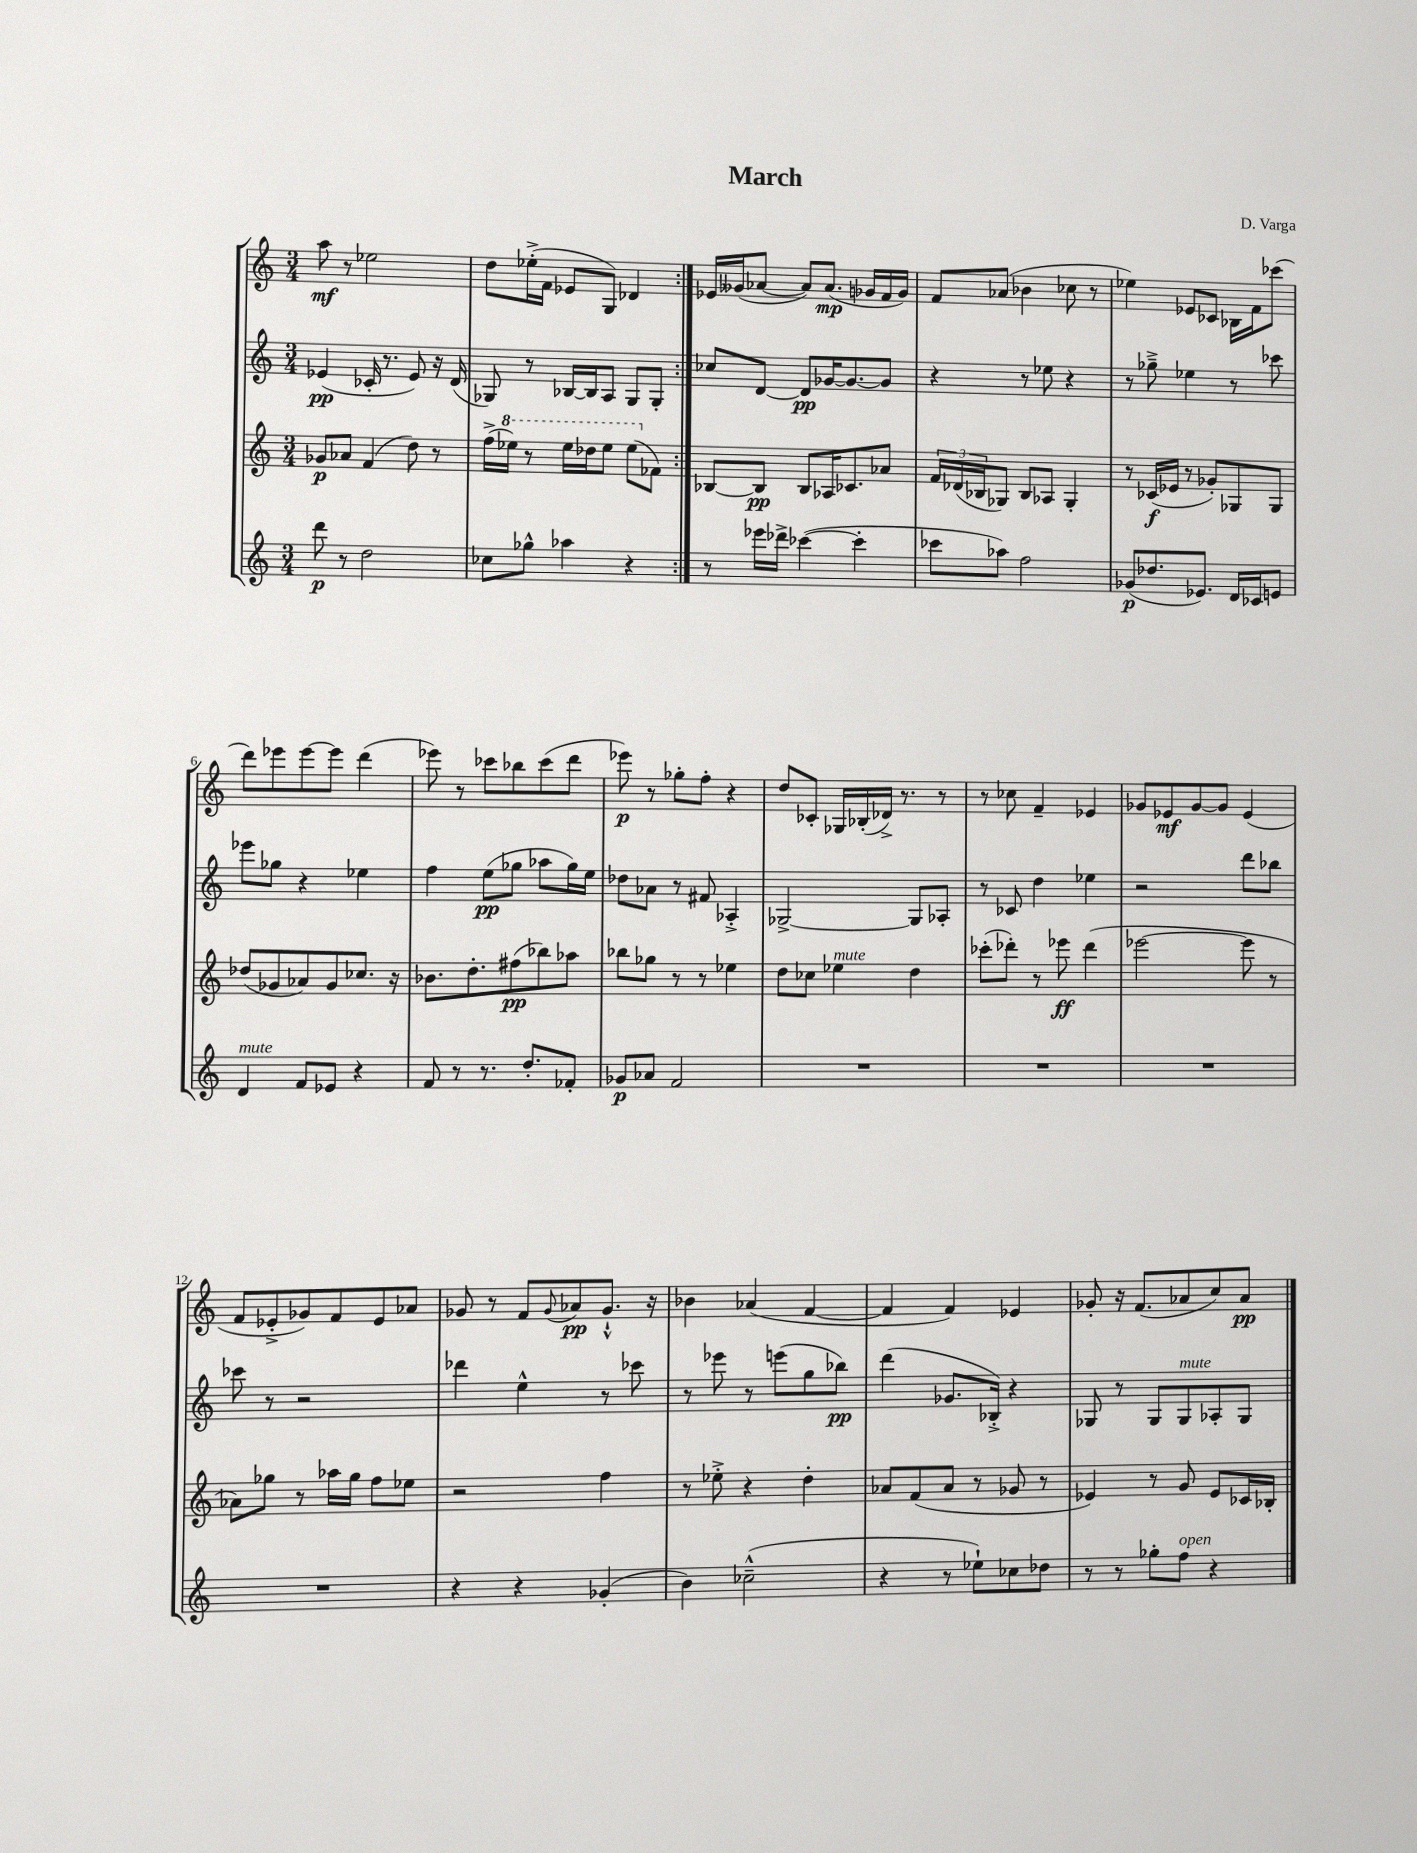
\header { title = "March" composer = "D. Varga" }
<<
\new StaffGroup <<
\new Staff = "s0" {
    \clef treble \key c \major \numericTimeSignature \time 3/4
    \repeat volta 2 { a''8\mf r8 ees''2 |
    d''8 ees''16-.->( f'16 ees'8 g8) des'4 | }
    ees'16 geses'16( aes'8~ aes'8) aes'8.\mp( ges'16 f'16 ges'16) |
    f'8 aes'8( bes'4 ces''8 r8 |
    ees''4) ees'8 ces'8 bes16 f'16 ces'''8( |
    d'''8) ees'''8 ees'''8~ ees'''8 d'''4( |
    ees'''8) r8 ces'''8 bes''8 ces'''8( d'''8 |
    ees'''8\p) r8 ges''8-. f''8-. r4 |
    d''8 ces'8-. ges16 bes16-.( des'16->) r8. r8 |
    r8 ces''8 f'4-- ees'4 |
    ges'8 ees'8\mf ges'8~ ges'8 ees'4( |
    f'8 ees'8-.-> ges'8) f'8 ees'8 aes'8 |
    ges'8 r8 f'8 \appoggiatura { ges'8 } aes'8\pp ges'8.-!-^ r16 |
    bes'4 aes'4( f'4~ |
    f'4 f'4) ees'4 |
    ges'8-. r16 f'8.( aes'8 c''8) aes'8\pp \bar "|." |
}
\new Staff = "s1" {
    \clef treble \key c \major \numericTimeSignature \time 3/4
    \repeat volta 2 { ees'4\pp( ces'16-. r8. ees'8) r16 d'16( |
    ges8) r8 bes16~ bes16 a8 ges8 ges8-. | }
    ces''8 d'8~ d'8\pp ges'16~ ges'8.~ ges'8 |
    r4 r8 ees''8 r4 |
    r8 ges''8---> ees''4 r8 ces'''8 |
    ees'''8 ges''8 r4 ees''4 |
    f''4 e''8\pp( ges''8 aes''8 ges''16) e''16 |
    des''8 aes'8 r8 fis'8 aes4-.-> |
    ges2~-> ges8 aes8-. |
    r8 ces'8 d''4 ees''4 |
    r2 d'''8 bes''8 |
    ces'''8 r8 r2 |
    des'''4 e''4-^ r8 ces'''8 |
    r8 ees'''8 r8 e'''8( g''8 bes''8\pp) |
    d'''4( ges'8. bes16-.->) r4 |
    ges8 r8 ges8 ges8^\markup { \italic "mute" } aes8-. ges8 \bar "|." |
}
\new Staff = "s2" {
    \clef treble \key c \major \numericTimeSignature \time 3/4
    \repeat volta 2 { ges'8\p aes'8 f'4( d''8) r8 |
    f''16->( \ottava #1 ees'''16) r8 ees'''16 des'''16 ees'''8 ees'''8( \ottava #0 fes'8) | }
    bes8~ bes8\pp bes8 aes16 ces'8. aes'8 |
    \tuplet 3/2 { f'16 des'16( bes16 } ges8) bes8 aes8 ges4-. |
    r8 ces'16\f( ees'16 r8 ges'8-.) ges8 ges8 |
    des''8( ges'8 aes'8) ges'8 ces''8. r16 |
    bes'8. d''8.-. fis''8\pp( bes''8) aes''8 |
    bes''8 ges''8 r8 r8 ees''4 |
    d''8 ces''8 ees''4^\markup { \italic "mute" } d''4 |
    ces'''8-.( des'''8-.) r8 ees'''8\ff des'''4( |
    ees'''2~ ees'''8 r8 |
    aes'8) ges''8 r8 aes''16 ges''16 f''8 ees''8 |
    r2 f''4 |
    r8 ees''8-.-> r4 d''4-. |
    aes'8 f'8( aes'8 r8 ges'8 r8 |
    ees'4) r8 g'8 ees'8 ces'16 bes16-. \bar "|." |
}
\new Staff = "s3" {
    \clef treble \key c \major \numericTimeSignature \time 3/4
    \repeat volta 2 { d'''8\p r8 d''2 |
    ces''8 ges''8-^ aes''4 r4 | }
    r8 ees'''16 des'''16-> ces'''4~( ces'''4-. |
    ces'''8 aes''8) f''2 |
    ges'8\p( des''8. ees'8.) d'16 ces'16 e'8 |
    d'4^\markup { \italic "mute" } f'8 ees'8 r4 |
    f'8 r8 r8. d''8.-. fes'8-. |
    ges'8\p aes'8 f'2 |
    R2. |
    R2. |
    R2. |
    R2. |
    r4 r4 ges'4-.( |
    b'4) ces''2---^( |
    r4 r8 ees''8-!) ces''8 des''8 |
    r8 r8 ges''8-. f''8^\markup { \italic "open" } r4 \bar "|." |
}
>>
>>
